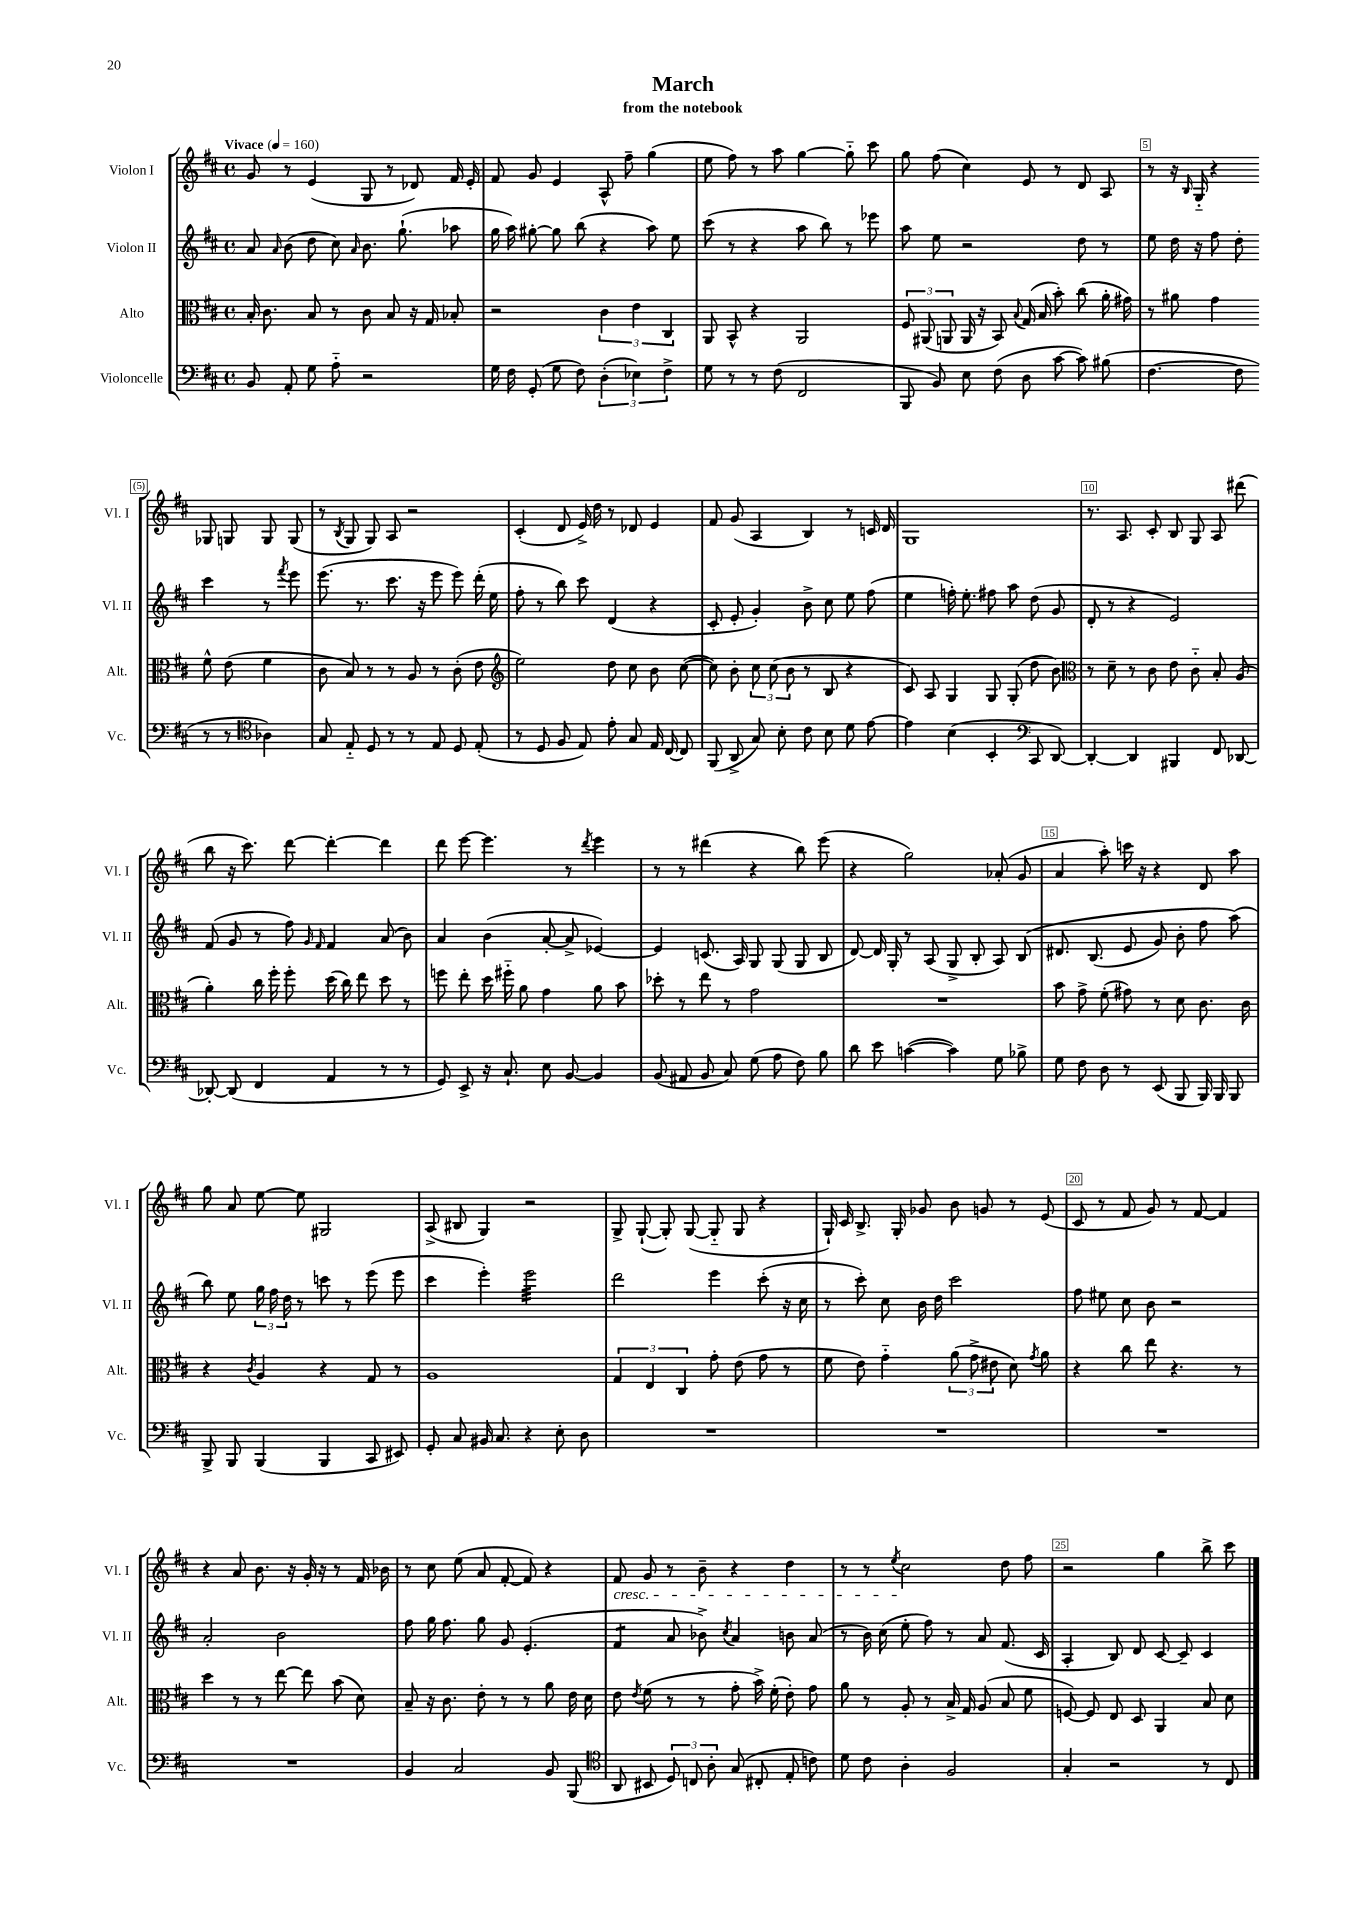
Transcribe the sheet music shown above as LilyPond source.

\header { title = "March" subtitle = "from the notebook" }
<<
\new StaffGroup <<
\new Staff = "s0" \with { instrumentName = "Violon I" shortInstrumentName = "Vl. I" } {
    \clef treble \key d \major \defaultTimeSignature \time 4/4 \tempo "Vivace" 4 = 160
    \autoBeamOff g'8 r8 e'4( g8 r8 des'8) fis'16 e'16-. |
    fis'8 g'8 e'4 a8-^ fis''8-- g''4( |
    e''8 fis''8) r8 a''8 g''4~ g''8-_ cis'''8 |
    g''8 fis''8( cis''4) e'8 r8 d'8 a8 |
    r8 r16 \grace { b16 } g16-_ r4 ges8 g8 g8 g8( |
    r8 \acciaccatura { b8 } g8 g8) a8 r2 |
    cis'4-.( d'8 e'16->) d''16 r8 des'8 e'4 |
    fis'8 g'8( a4 b4) r8 c'16 d'16 |
    g1 |
    r8. a8. cis'8-. b8 g8 a8 dis'''8( |
    b''8 r16 cis'''8.) d'''8~ d'''4~-. d'''4 |
    d'''8 e'''8~ e'''4. r8 \acciaccatura { d'''8 } e'''4 |
    r8 r8 dis'''4( r4 b''8) e'''8( |
    r4 g''2) aes'8-.( g'8 |
    a'4 a''8-.) c'''16 r16 r4 d'8 a''8 |
    g''8 a'8 e''8~ e''8 gis2 |
    a8->( bis8 g4) r2 |
    g8-> g8~-!( g8-.) g8~( g8-_ g8 r4 |
    g16-!) cis'16 b8.-> g16-. ges'8 b'8 g'8 r8 e'8( |
    cis'8 r8 fis'8 g'8) r8 fis'8~ fis'4 |
    r4 a'8 b'8. r16 g'16-. r16 r8 fis'16 bes'16 |
    r8 cis''8 e''8( a'8 fis'8~-. fis'8) r4 |
    fis'8\cresc g'8 r8 b'8-- r4 d''4 |
    r8 r8 \acciaccatura { e''8 } cis''2\! d''8 fis''8 |
    r2 g''4 b''8-> cis'''8 \bar "|." |
}
\new Staff = "s1" \with { instrumentName = "Violon II" shortInstrumentName = "Vl. II" } {
    \clef treble \key d \major \defaultTimeSignature \time 4/4
    \autoBeamOff a'8 \grace { a'16 } b'8( d''8 cis''8) \grace { a'16 } b'8. g''8.-!( aes''8 |
    g''16 a''16) gis''8~-. gis''8 b''8( r4 a''8) e''8 |
    cis'''8( r8 r4 a''8 b''8) r8 ees'''8 |
    a''8 e''8 r2 d''8 r8 |
    e''8 d''16 r16 fis''8 d''8-. cis'''4 r8 \acciaccatura { fis'''8 } e'''8 |
    e'''8.( r8. cis'''8. r16 e'''8 e'''8) d'''16-.( e''16 |
    fis''8-. r8 b''8) cis'''8 d'4( r4 |
    cis'8-. e'8-. g'4-.) b'8-> cis''8 e''8 fis''8( |
    e''4 f''16-.) e''8.-. fis''8 a''8 d''8( g'8 |
    d'8-. r8 r4 e'2) |
    fis'8( g'8 r8 fis''8) \grace { g'16 fis'16 } fis'4 a'8( b'8) |
    a'4 b'4( a'8~-. a'8-> ees'4~) |
    ees'4 c'8.( a16) g8 g8( g8 b8 |
    d'8~) d'16 g16-. r8 a8( g8-> b8-. a8) b8\( |
    dis'8. b8.( e'8 g'8) b'8-. fis''8 a''8(\) |
    b''8) e''8 \tuplet 3/2 { g''16 fis''16 d''16 } r8 c'''8 r8 e'''8( e'''8 |
    cis'''4 e'''4-.) e'''2:32 |
    d'''2 e'''4 cis'''8-.( r16 cis''16 |
    r8 cis'''8-.) cis''8 b'16 d''16 cis'''2 |
    fis''8 eis''8 cis''8 b'8 r2 |
    a'2-. b'2 |
    fis''8 g''16 fis''8. g''8 g'8 e'4.-.( |
    fis'4:8 a'8 bes'8->) \acciaccatura { cis''8 } a'4 b'8 a'8( |
    r8 b'16) cis''16( e''8-. fis''8) r8 a'8 fis'8.( cis'16 |
    a4-. b8) d'8 cis'8~ cis'8-- cis'4 \bar "|." |
}
\new Staff = "s2" \with { instrumentName = "Alto" shortInstrumentName = "Alt." } {
    \clef alto \key d \major \defaultTimeSignature \time 4/4
    \autoBeamOff b16-. cis'8. b8 r8 cis'8 b8 r16 g16 bes8-. |
    r2 \tuplet 3/2 { cis'4 e'4 cis4 } |
    a,8 b,8-^ r4 a,2 |
    \tuplet 3/2 { fis8 ais,8( a,8 } a,16 r16 b,8) \appoggiatura { b8 } g16( b16 b'8-.) cis''8( a'16-. gis'16) |
    r8 ais'8 g'4 fis'8-^ e'8( fis'4 |
    cis'8 b8) r8 r8 a8 r8 cis'8-.( e'8 |
    \clef treble e''2) d''8 cis''8 b'8 cis''8~( |
    cis''8) b'8-. \tuplet 3/2 { cis''8 cis''8( b'8 } r8 b8 r4 |
    cis'8) a8 g4 g8 g8-.( d''8 b'8) |
    \clef alto r8 d'8-- r8 cis'8 e'8 cis'8-_ b8-. a8( |
    a'4-.) cis''16 fis''16-. fis''8-. d''16( cis''16) e''8 d''8 r8 |
    f''8 e''8-. d''16 fis''16-_ a'8 g'4 a'8 b'8 |
    des''8-. r8 e''8 r8 g'2 |
    R1 |
    b'8 g'8-> fis'8-.( gis'8) r8 d'8 cis'8. cis'16 |
    r4 \acciaccatura { cis'8 } a4 r4 g8 r8 |
    a1 |
    \tuplet 3/2 { g4 e4 cis4 } g'8-. e'8( g'8 r8 |
    fis'8 e'8) g'4-_ \tuplet 3/2 { a'8( g'8-> eis'8 } d'8) \acciaccatura { g'8 } a'8 |
    r4 cis''8 e''8 r4. r8 |
    d''4 r8 r8 e''8~ e''8 b'8( d'8) |
    b8-- r16 cis'8. e'8-. r8 r8 a'8 e'16 d'16 |
    e'8 \acciaccatura { e'8 } fis'8( r8 r8 g'8-. b'16->) fis'16-.( e'8-.) g'8 |
    a'8 r8 a8-. r8 b16-> g16 a8( b8 fis'8 |
    f8~) f8 e8 d8 a,4 b8 d'8 \bar "|." |
}
\new Staff = "s3" \with { instrumentName = "Violoncelle" shortInstrumentName = "Vc." } {
    \clef bass \key d \major \defaultTimeSignature \time 4/4
    \autoBeamOff b,8 a,8-. g8 a8-_ r2 |
    g16 fis16 g,8-.( g8 fis8) \tuplet 3/2 { d4-.( ees4) fis4-> } |
    g8 r8 r8 fis8( fis,2 |
    b,,8 b,8) e8 fis8( d8 cis'8~ cis'8) bis8( |
    fis4.~ fis8 r8 r8 \clef tenor aes4) |
    g8 e8-_ d8 r8 r8 e8 d8 e8-.( |
    r8 d8 fis8 e8) e'8-. g8 e16 cis16~ cis8 |
    fis,8( a,8-> g8) b8-. cis'8 b8 d'8 e'8~ |
    e'4 b4( b,4-. \clef bass cis,8 d,8~) |
    d,4~-. d,4 bis,,4 fis,8 des,8~ |
    des,8~-. des,8( fis,4 a,4 r8 r8 |
    g,8) e,8-> r16 cis8.-! e8 b,8~ b,4 |
    b,8( ais,8 b,8 cis8) g8( a8 fis8) b8 |
    d'8 e'8 c'4~( c'4) g8 bes8-> |
    g8 fis8 d8 r8 e,8( b,,8 b,,16) b,,16 b,,8 |
    b,,8-> b,,8 b,,4( b,,4 cis,8 eis,8) |
    g,8-. cis8 bis,16 cis8. r4 e8-. d8 |
    R1 |
    R1 |
    R1 |
    R1 |
    b,4 cis2 b,8 b,,8( |
    \clef tenor a,8 bis,8 \tuplet 3/2 { d8) c8 a8-. } g8( cis8-. e8-. c'8) |
    d'8 cis'8 a4-. fis2 |
    g4-. r2 r8 cis8 \bar "|." |
}
>>
>>
\layout { \context { \Score \override BarNumber.break-visibility = ##(#f #t #t) barNumberVisibility = #(every-nth-bar-number-visible 5) \override BarNumber.stencil = #(make-stencil-boxer 0.1 0.3 ly:text-interface::print) } }
